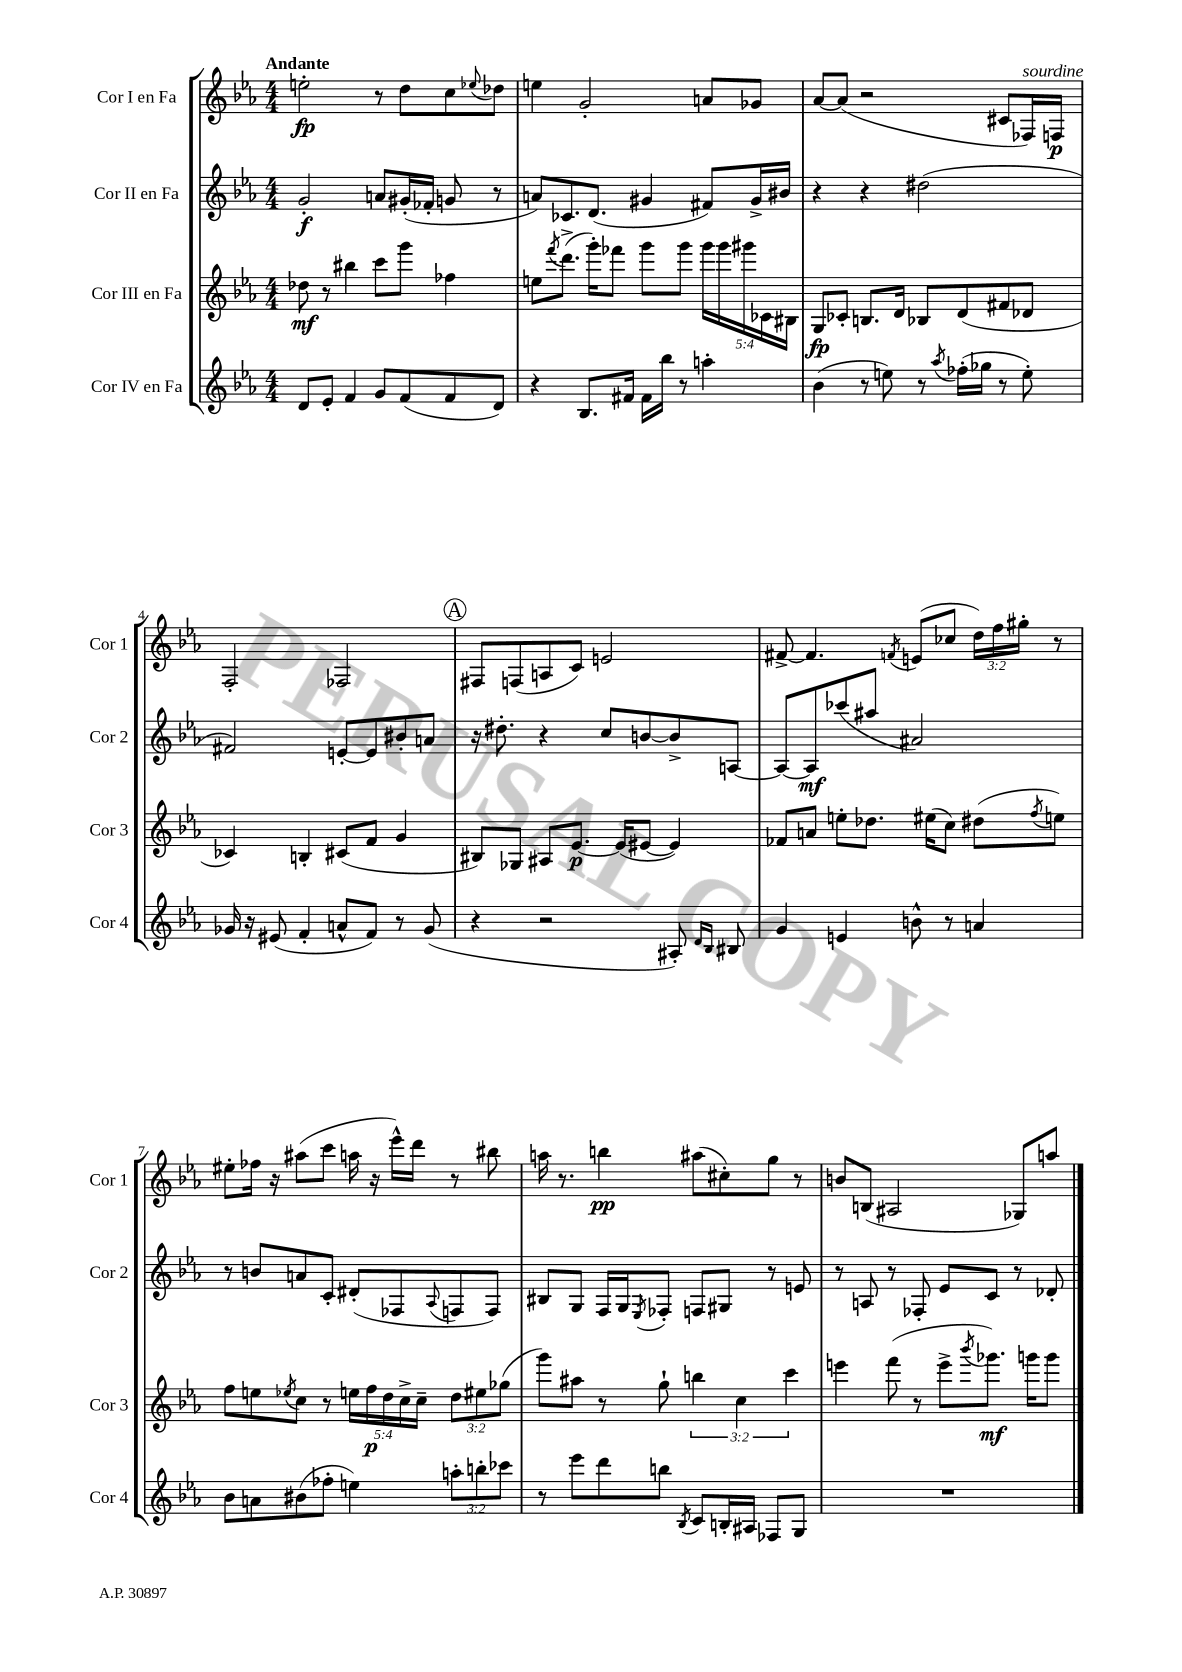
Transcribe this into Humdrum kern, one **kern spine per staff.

**kern	**kern	**kern	**kern
*staff4	*staff3	*staff2	*staff1
*clefG2	*clefG2	*clefG2	*clefG2
*k[b-e-a-]	*k[b-e-a-]	*k[b-e-a-]	*k[b-e-a-]
*M4/4	*M4/4	*M4/4	*M4/4
8d/L	8dd-\	2g'/	2ee'\
8e-'/J	8r	.	.
4f/	4bb#\	.	.
8g/L	8ccc\L	8a/L	8r
(8f/	8ggg\J	(16g#'/L	8dd\L
.	.	16f-'/JJ	.
8f/	4ff-\	8g/	8cc\
.	.	.	8qqee-/
8d/J)	.	8r	8dd-\J
=	=	=	=
4r	8ee\L	8a/L)	4ee\
.	8qfff/	.	.
.	(8.ddd^\J	8.c-/	.
8.B-/L	.	.	2g'/
.	16ggg'\LK)	(8.d/J	.
.	8fff-\J	.	.
16f#/Jk	.	.	.
16f#\LL	8ggg\L	4g#/	.
16bb-\JJ	.	.	.
8r	8ggg\J	.	.
4aa'\	20ggg\LL	8f#/L)	8a/L
.	20ggg\	.	.
.	20ggg#\	.	.
.	.	16g#^/L	8g-/J
.	20c-\	.	.
.	.	16b#/JJ	.
.	20B#\JJ	.	.
=	=	=	=
(4b-\	8G/L	4r	[8a-/L
.	8c-'/J	.	(8a-/]J
8r	8.B/L	4r	2r
8ee\)	.	.	.
.	16d/Jk	.	.
8r	8B-/L	(2dd#\	.
8qaa-/	.	.	.
(16ff-'\LL	(8d/	.	.
16gg-\JJ	.	.	.
8r	8f#/	.	8c#/L
8ee'\)	8d-/J	.	16F-/L)
.	.	.	16F/JJ
=	=	=	=
16g-/	4c-/)	2f#/)	2F'/
16r	.	.	.
(8e#/	.	.	.
4f'/	4B'/	.	.
8a^^/L	(8c#/L	[8e'/L	2F-/
8f/J)	8f/J	8e/]	.
8r	4g/	8b#'/	.
(8g-/	.	8a/J	.
=	=	=	=
4r	8B#/L)	16r	8F#/L
.	.	8.dd#'\	.
.	8G-/J	.	(8F/
2r	8A#/L	4r	8A/
.	[8.e-/J	.	8c/J)
.	.	8cc/L	2e/
.	(16e-/]LK	.	.
.	[8e#/J	[8b/	.
8A#'/)	4e#/])	8b^/]	.
16qqd/LL	.	.	.
16qqB-/JJ	.	.	.
8B#/	.	[8A/J	.
=	=	=	=
4g/	8f-/L	8A/_L	[8f#^/
.	8a/J	8A/]	4.f#/]
4e/	8ee'\L	(8ccc-/	.
.	8.dd-\J	8aa#/J	.
.	.	.	8qf/
8b^^\	.	2a#/)	(8e/L
.	(16ee#\LK	.	.
8r	8cc\J)	.	8cc-/J
4a/	(8dd#\L	.	24dd\LL)
.	.	.	24ff\
.	.	.	24gg#'\JJ
.	8qff/	.	.
.	8ee\J)	.	8r
=	=	=	=
8b-\L	8ff\L	8r	8ee#'\L
8a\	8ee\	8b/L	16ff-\Jk
.	.	.	16r
.	8qee-/	.	.
(8b#\	8cc\J	8a/	(8aa#\L
8ff-'\J	8r	8c'/J	8ccc\J
4ee\)	20ee\LL	(8d#'/L	16aa\
.	20ff\	.	.
.	.	.	16r
.	20dd\	.	.
.	.	8F-/	16eee-^^\LL)
.	20cc^\	.	.
.	.	.	16ddd\JJ
.	20cc~\JJ	.	.
.	.	8qqA-/	.
12aa'\L	12dd\L	8F/	8r
12bb'\	12ee#\	.	.
.	.	8F/J)	8bb#\
12ccc-\J	(12gg-\J	.	.
=	=	=	=
8r	8ggg\L)	8B#/L	16aa\
.	.	.	8.r
8eee-\L	8aa#\J	8G/J	.
8ddd\	8r	16F/LL	4bb\
.	.	16G/J	.
.	.	8qE-/	.
8bb\J	8gg`\	8F-'/J	.
8qB-/	.	.	.
8c/L	6bb\	8F/L	(8aa#\L
16B'/L	.	8G#/J	8cc#'\)
.	6cc\	.	.
16A#/JJ	.	.	.
8F-/L	.	8r	8gg\J
.	6ccc\	.	.
8G/J	.	8e/	8r
=	=	=	=
1r	4eee\	8r	8b/L
.	.	8A/	(8B/J
.	(8fff\	8r	2A#/
.	8r	8F-'/	.
.	8eee^\L	8e-/L	.
.	8qbbb-/	.	.
.	8.ggg-\J)	8c/J	.
.	.	8r	8G-/L)
.	16ggg\LK	.	.
.	8ggg\J	8d-'/	8aa/J
==	==	==	==
*-	*-	*-	*-
